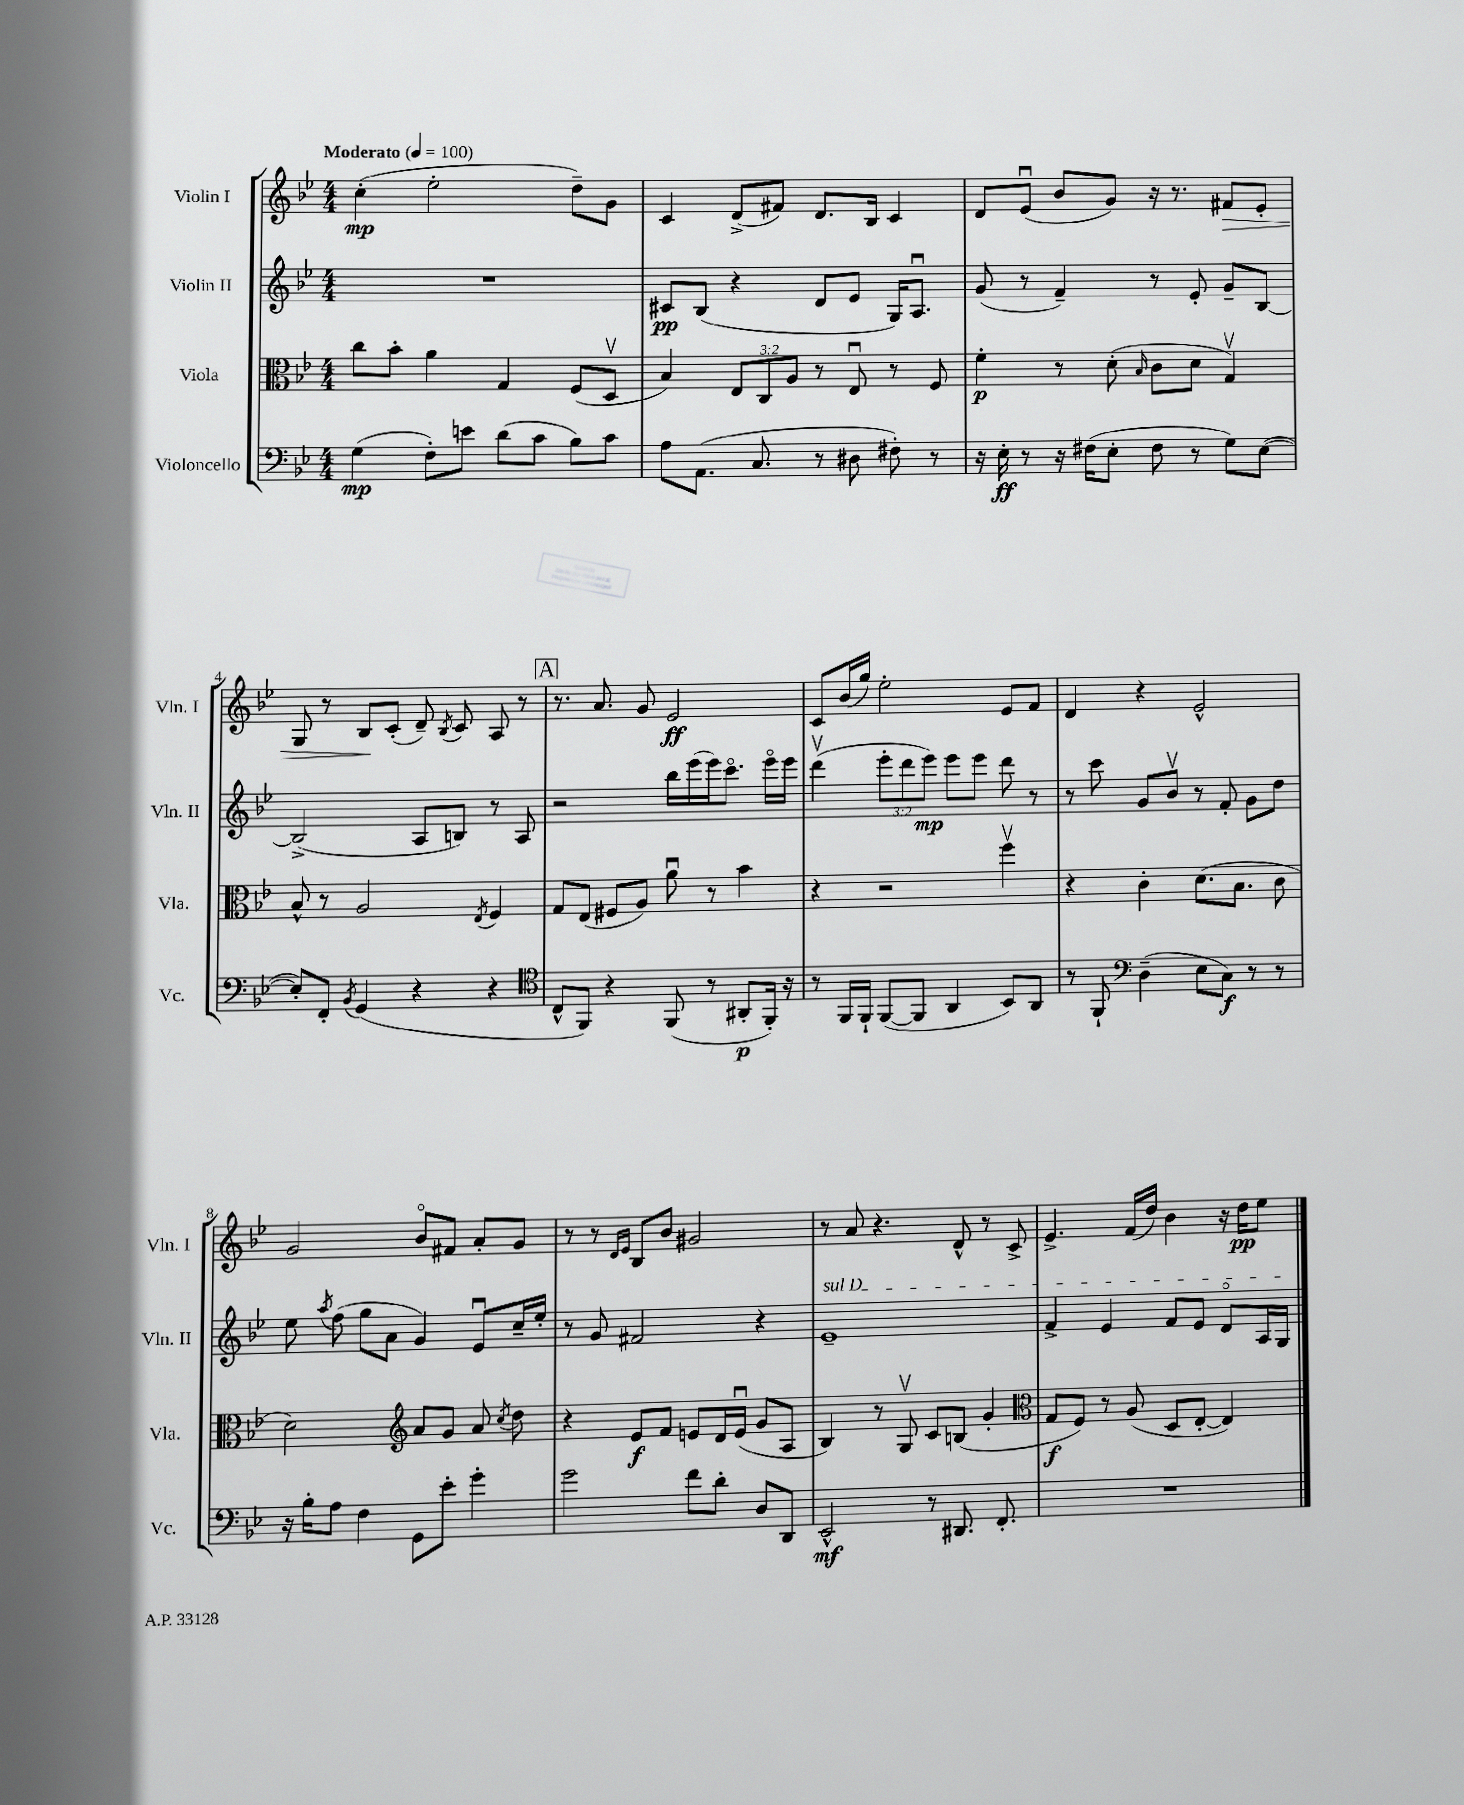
<<
\new StaffGroup <<
\new Staff = "s0" \with { instrumentName = "Violin I" shortInstrumentName = "Vln. I" } {
    \clef treble \key bes \major \numericTimeSignature \time 4/4 \tempo "Moderato" 4 = 100
    \autoBeamOff c''4-.\mp( ees''2-. d''8[--) g'8] |
    c'4 d'8[->( fis'8]) d'8.[ bes16] c'4 |
    d'8[ ees'8]\downbow( bes'8[ g'8]) r16 r8. fis'8[\> ees'8]-. |
    g8 r8 bes8[\! c'8]-.( d'8--) \acciaccatura { bes8 } c'8 a8 r8 |
    \mark \markup { \box "A" } r8. a'8. g'8 ees'2\ff |
    c'8[ bes'16( g''16]) ees''2-. ees'8[ f'8] |
    d'4 r4 ees'2-^ |
    g'2 bes'8[\flageolet fis'8] a'8[-. g'8] |
    r8 r8 \grace { d'16[ ees'16] } bes8[ bes'8] gis'2 |
    r8 a'8 r4. d'8-^ r8 c'8-> |
    ees'4.-> f'16[( d''16]) bes'4 r16 d''16[\pp ees''8] \bar "|." |
}
\new Staff = "s1" \with { instrumentName = "Violin II" shortInstrumentName = "Vln. II" } {
    \clef treble \key bes \major \numericTimeSignature \time 4/4 \override Staff.TupletNumber.text = #tuplet-number::calc-fraction-text
    \autoBeamOff R1 |
    cis'8[\pp bes8]( r4 d'8[ ees'8] g16[) a8.]\downbow |
    g'8( r8 f'4--) r8 ees'8-. g'8[-- bes8]~ |
    bes2->( a8[ b8]) r8 a8 |
    \mark \markup { \box "A" } r2 bes''16[ ees'''16( ees'''16) c'''8.]\flageolet ees'''16[\flageolet ees'''16] |
    d'''4\upbow( \tuplet 3/2 { ees'''8[-. d'''8 ees'''8]\mp) } ees'''8[ ees'''8] d'''8 r8 |
    r8 c'''8 g'8[ bes'8]\upbow r8 f'8-. g'8[ d''8] |
    ees''8 \acciaccatura { a''8 } f''8( g''8[ a'8] g'4) ees'8[\downbow c''16-- ees''16]-. |
    r8 g'8 fis'2 r4 |
    \once \override TextSpanner.bound-details.left.text = \markup { \italic "sul D" } ees'1--\startTextSpan |
    f'4-> ees'4 f'8[ ees'8] d'8[\flageolet a16 g16]\stopTextSpan \bar "|." |
}
\new Staff = "s2" \with { instrumentName = "Viola" shortInstrumentName = "Vla." } {
    \clef alto \key bes \major \numericTimeSignature \time 4/4 \override Staff.TupletNumber.text = #tuplet-number::calc-fraction-text
    \autoBeamOff c''8[ bes'8]-. a'4 g4 f8[( d8]\upbow |
    bes4) \tuplet 3/2 { ees8[ c8 a8] } r8 ees8\downbow r8 f8 |
    f'4-.\p r8 d'8-.( \grace { bes16 } c'8[ d'8] g4\upbow) |
    bes8-^ r8 a2 \acciaccatura { ees8 } f4 |
    \mark \markup { \box "A" } g8[ ees8]( fis8[ a8]) a'8\downbow r8 bes'4 |
    r4 r2 f''4\upbow |
    r4 c'4-. d'8.[( bes8.] c'8 |
    d'2) \clef treble a'8[ g'8] a'8 \acciaccatura { c''8 } d''8 |
    r4 ees'8[\f f'8] e'8[ d'16 e'16]\downbow( g'8[ a8] |
    bes4) r8 g8\upbow c'8[ b8]( g'4-. |
    \clef alto g8[\f f8]) r8 a8( d8[ ees8]~-. ees4) \bar "|." |
}
\new Staff = "s3" \with { instrumentName = "Violoncello" shortInstrumentName = "Vc." } {
    \clef bass \key bes \major \numericTimeSignature \time 4/4
    \autoBeamOff g4\mp( f8[-.) e'8] d'8[( c'8] bes8[) c'8] |
    a8[ a,8.]( c8. r8 dis8 fis8-.) r8 |
    r16 ees16-.\ff r8 r16 fis16[( ees8]-. fis8 r8 g8[) ees8]~( |
    ees8[-.) f,8]-. \acciaccatura { bes,8 } g,4( r4 r4 |
    \mark \markup { \box "A" } \clef tenor c8[-^ f,8]) r4 f,8( r8 ais,8[-.\p f,16]-.) r16 |
    r8 f,16[ f,16]-! f,8[~( f,8] a,4 bes,8[) a,8] |
    r8 f,8-! \clef bass d4--( ees8[ c8]\f) r8 r8 |
    r16 bes16[-. a8] f4 g,8[ ees'8]-. g'4-. |
    g'2 f'8[ d'8]-. d8[ d,8] |
    ees,2-^\mf r8 dis,8. f,8.-. |
    R1 \bar "|." |
}
>>
>>
